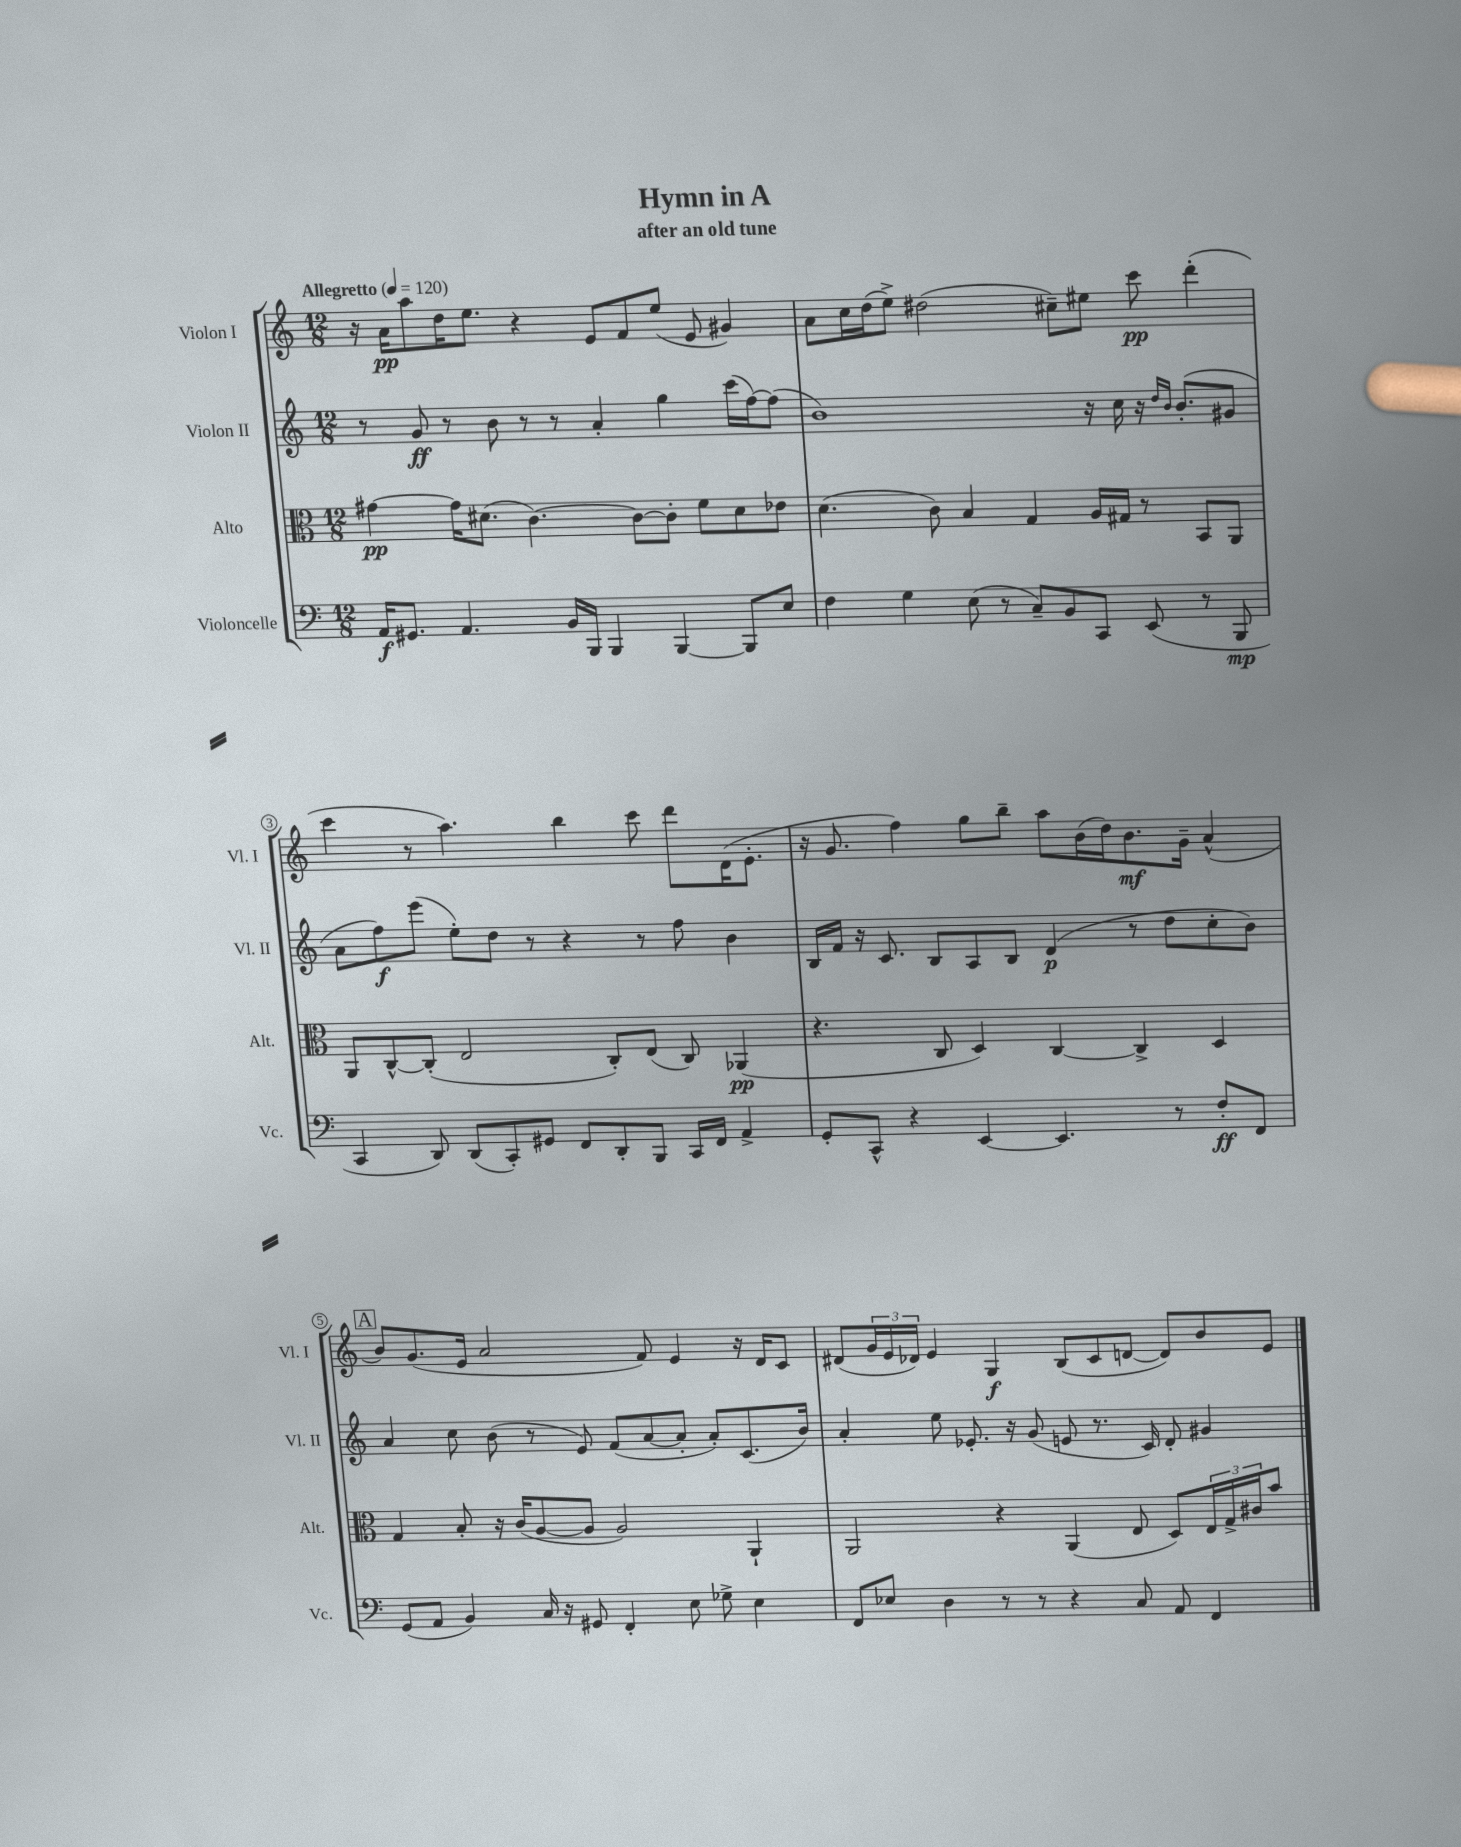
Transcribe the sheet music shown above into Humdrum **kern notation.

**kern	**dynam	**kern	**dynam	**kern	**dynam	**kern	**dynam
*part4	*part4	*part3	*part3	*part2	*part2	*part1	*part1
*staff4	*staff4	*staff3	*staff3	*staff2	*staff2	*staff1	*staff1
*I"Violoncelle	*	*I"Alto	*	*I"Violon II	*	*I"Violon I	*
*I'Vc.	*	*I'Alt.	*	*I'Vl. II	*	*I'Vl. I	*
*clefF4	*	*clefC3	*	*clefG2	*	*clefG2	*
*k[]	*	*k[]	*	*k[]	*	*k[]	*
*M12/8	*	*M12/8	*	*M12/8	*	*M12/8	*
*MM120	*	*MM120	*	*MM120	*	*MM120	*
=1	=1	=1	=1	=1	=1	=1	=1
!	!	!	!	!	!	!LO:TX:a:B:t=Allegretto	!
16AA/KL	f	[4g#X\	pp	8r	.	16r	.
8.GG#X/J	.	.	.	.	.	16a\KL	pp
.	.	.	.	8g/	ff	8aa\	.
4.AA/	.	16g#\KL]	.	8r	.	16dd\K	.
.	.	(8.d#X\J	.	.	.	8.ee\J	.
.	.	.	.	8b\	.	.	.
.	.	[4.c\)	.	8r	.	4r	.
16BB/LL	.	.	.	8r	.	.	.
16BBB/JJ	.	.	.	.	.	.	.
4BBB/	.	.	.	4a'/	.	8e/L	.
.	.	8c\L_	.	.	.	8f/	.
[4BBB/	.	8c'\J]	.	4gg\	.	(8ee/J	.
.	.	8f\L	.	.	.	8e/	.
8BBB/L]	.	8d#\	.	(16ccc\LL	.	4g#X/)	.
.	.	.	.	[16ff\J)	.	.	.
8E/J	.	8e-X\J	.	(8ff\J]	.	.	.
=2	=2	=2	=2	=2	=2	=2	=2
4F\	.	(4.d\	.	1b)	.	8a\L	.
.	.	.	.	.	.	16cc\L	.
.	.	.	.	.	.	(16dd\J	.
4G\	.	.	.	.	.	8ee^\J)	.
.	.	8c\)	.	.	.	(2dd#X\	.
(8E\	.	4B/	.	.	.	.	.
8r	.	.	.	.	.	.	.
8C~/L)	.	4G/	.	.	.	.	.
8BB/	.	.	.	.	.	8cc#X~\L)	.
8CC/J	.	16A/LL	.	16r	.	8ee#X\J	.
.	.	16G#X/JJ	.	16cc\	.	.	.
(8EE/	.	8r	.	16r	.	8ccc\	pp
.	.	.	.	16qqdd/LL	.	.	.
.	.	.	.	16qqb/JJ	.	.	.
.	.	.	.	(8.b'/L	.	.	.
8r	.	8BB/L	.	.	.	(4ddd'\	.
8BBB/	mp	8AA/J	.	8g#X/J	.	.	.
!!LO:LB:g=z
=3	=3	=3	=3	=3	=3	=3	=3
4CC/	.	8AA/L	.	8a\L	.	4ccc\	.
.	.	[8C^^/	.	8ff\)	f	.	.
8DD/)	.	(8C'/J]	.	(8eee\J	.	8r	.
(8DD/L	.	2E/	.	8ee'\L)	.	4.aa\)	.
8CC'/)	.	.	.	8dd\J	.	.	.
8GG#X/J	.	.	.	8r	.	.	.
8FF/L	.	.	.	4r	.	4bb\	.
8DD'/	.	8C'/L)	.	.	.	.	.
8BBB/J	.	(8E/J	.	8r	.	8ccc\	.
16CC/LL	.	8C/)	.	8ff\	.	8ddd\L	.
16FF/JJ	.	.	.	.	.	.	.
4AA^/	.	(4AA-X/	pp	4b\	.	(16d\K	.
.	.	.	.	.	.	8.e'\J	.
=4	=4	=4	=4	=4	=4	=4	=4
8GG'/L	.	4.r	.	16B/LL	.	16r	.
.	.	.	.	16f/JJ	.	8.g/	.
8CC^^/J	.	.	.	16r	.	.	.
.	.	.	.	8.c/	.	.	.
4r	.	.	.	.	.	4ff\)	.
.	.	8C/	.	8B/L	.	.	.
[4EE/	.	4D/)	.	8A/	.	8gg\L	.
.	.	.	.	8B/J	.	8bb~\J	.
4.EE/]	.	[4C/	.	(4d/	p	8aa\L	.
.	.	.	.	.	.	(16b\L	.
.	.	.	.	.	.	16dd\J)	.
.	.	4C^/]	.	8r	.	8.b\	mf
8r	.	.	.	8dd\L	.	.	.
.	.	.	.	.	.	16g~\Jk	.
8F'/L	ff	4D/	.	8cc'\	.	(4a^^/	.
8FF/J	.	.	.	8b\J)	.	.	.
!!LO:LB:g=z
!!LO:REH:place=s1:t=A
=5	=5	=5	=5	=5	=5	=5	=5
(8GG/L	.	4G/	.	4a/	.	8b/L)	.
8AA/J	.	.	.	.	.	(8.g/	.
4BB/)	.	8B'/	.	8cc\	.	.	.
.	.	.	.	.	.	16e/Jk	.
.	.	16r	.	(8b\	.	2a/	.
.	.	(16c/KL	.	.	.	.	.
16C/	.	[8A/	.	8r	.	.	.
16r	.	.	.	.	.	.	.
8GG#X/	.	8A/J]	.	8e/)	.	.	.
4FF'/	.	2A/)	.	(8f/L	.	.	.
.	.	.	.	[8a/	.	8f/)	.
8E\	.	.	.	8a'/J]	.	4e/	.
8G-X^\	.	.	.	8a'/L)	.	.	.
4E\	.	4AA`/	.	(8.c/	.	16r	.
.	.	.	.	.	.	16d/KL	.
.	.	.	.	.	.	8c/J	.
.	.	.	.	16b/Jk)	.	.	.
=6	=6	=6	=6	=6	=6	=6	=6
8FF/L	.	2AA/	.	4a'/	.	(8d#X/L	.
8E-X/J	.	.	.	.	.	24g/L	.
.	.	.	.	.	.	24e/	.
.	.	.	.	.	.	24d-X/JJ)	.
4D\	.	.	.	8ee\	.	4e/	.
.	.	.	.	8.e-X'/	.	.	.
8r	.	4r	.	.	.	4G/	f
.	.	.	.	16r	.	.	.
8r	.	.	.	(8g/	.	.	.
4r	.	(4AA/	.	8en/	.	(8B/L	.
.	.	.	.	8.r	.	8c/	.
8C/	.	8E/	.	.	.	[8dn/J	.
.	.	.	.	16c/)	.	.	.
8AA/	.	8D/L)	.	8d'/	.	8d/L])	.
4FF/	.	24E/L	.	4g#X/	.	8b/	.
.	.	24G^/	.	.	.	.	.
.	.	24c#X/J	.	.	.	.	.
.	.	8b/J	.	.	.	8e/J	.
==	==	==	==	==	==	==	==
*-	*-	*-	*-	*-	*-	*-	*-
